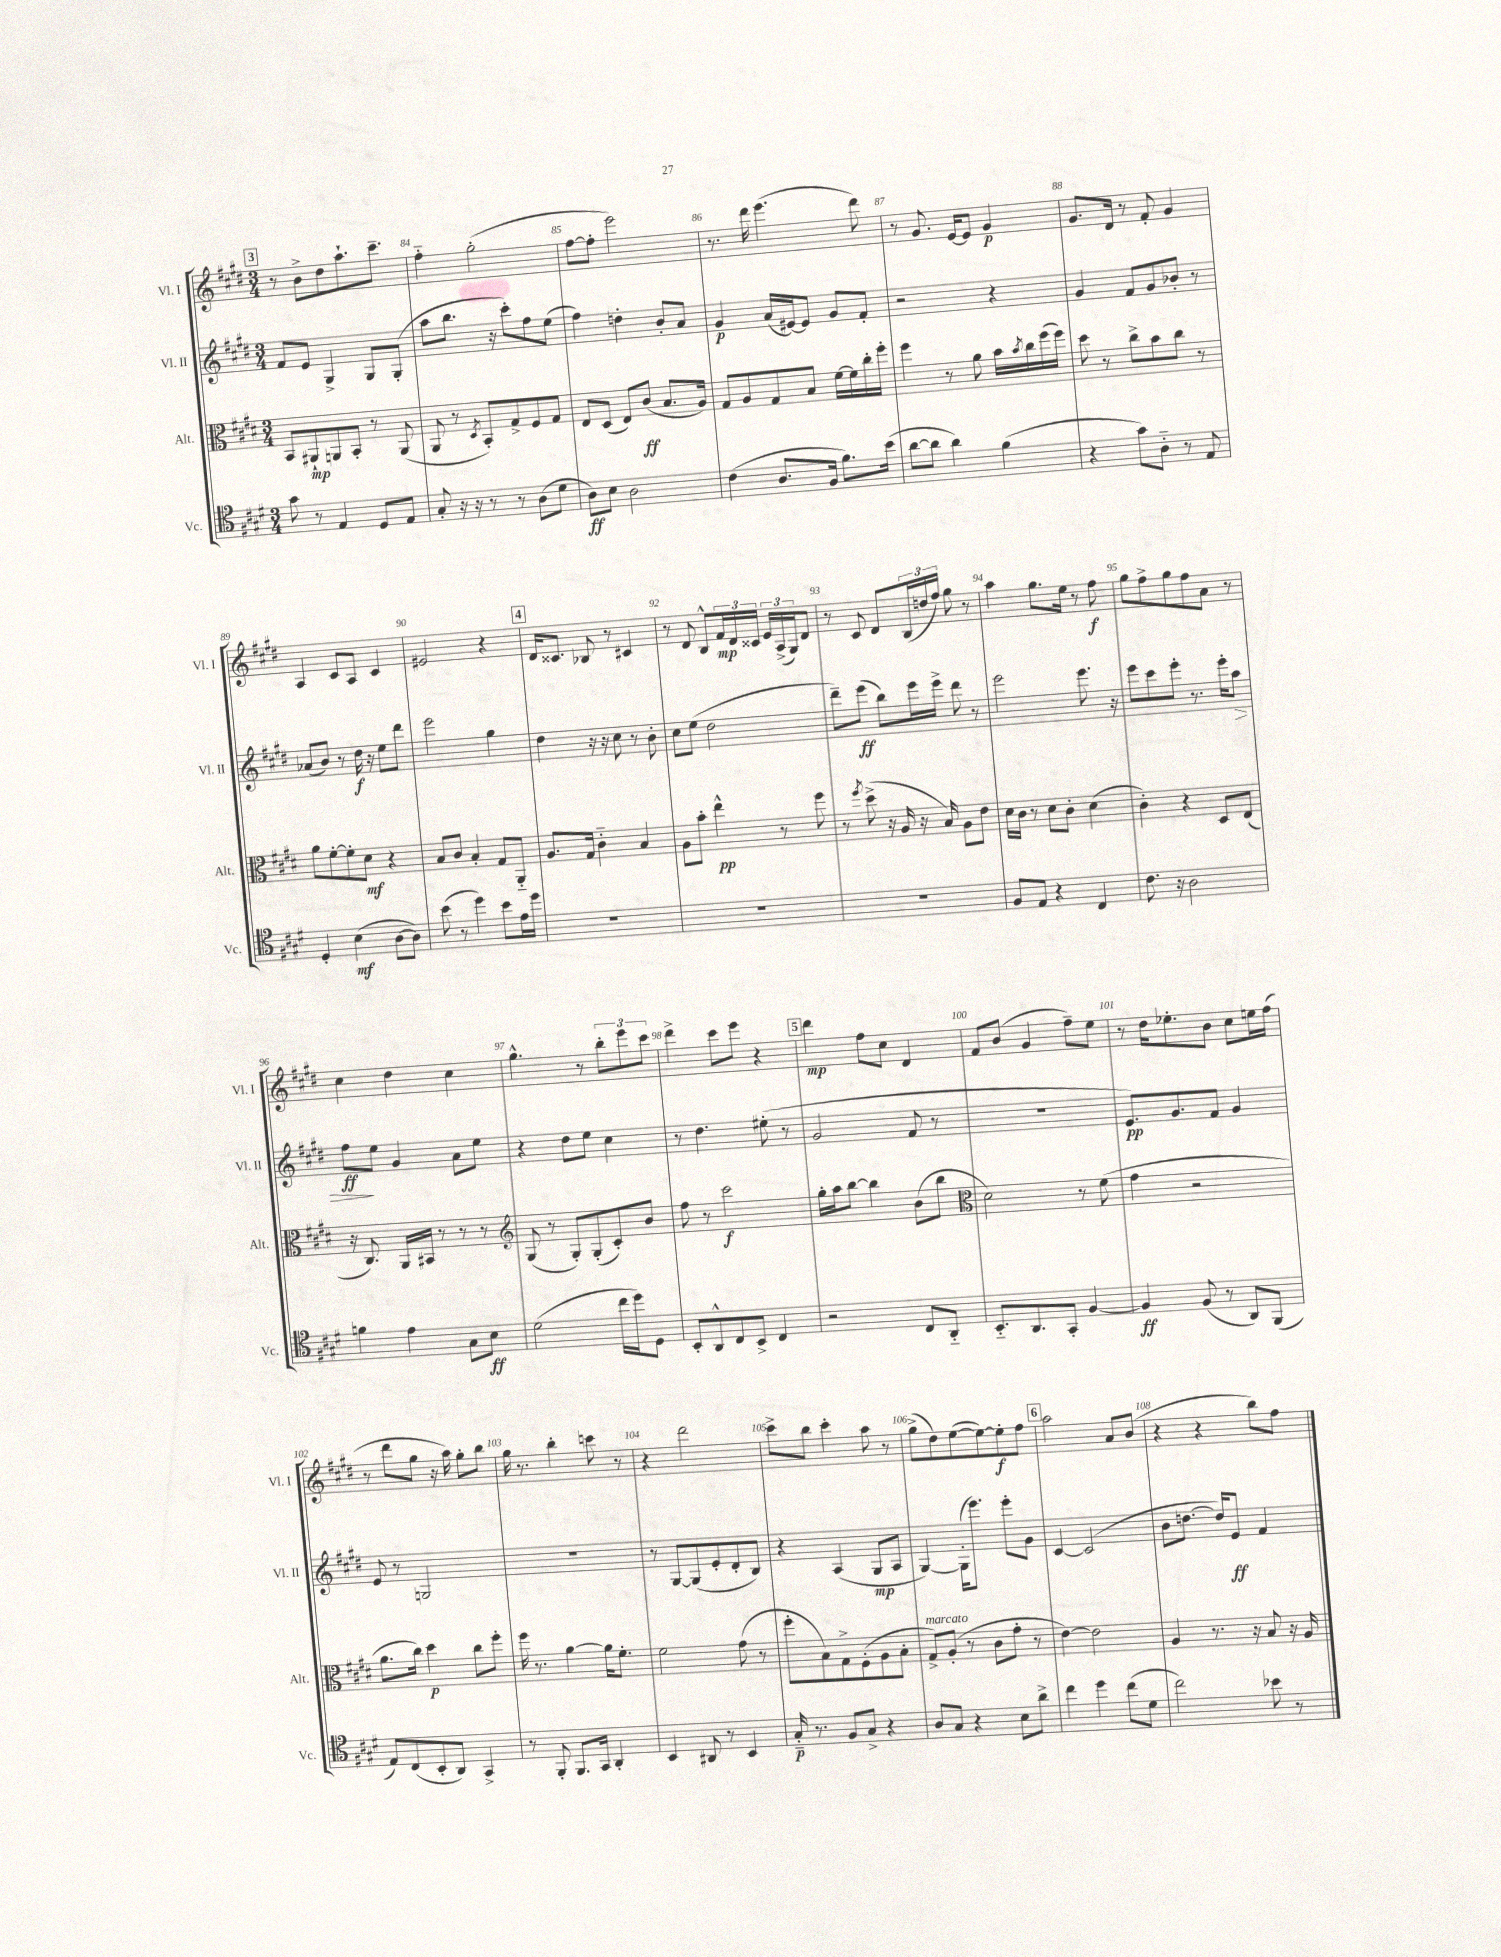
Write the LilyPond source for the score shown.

<<
\new StaffGroup <<
\new Staff = "s0" \with { instrumentName = "Vl. I" shortInstrumentName = "Vl. I" } {
    \clef treble \key e \major \numericTimeSignature \time 3/4
    \mark \markup { \box "3" } r8 b'8-> dis''8 a''8.-! cis'''8.-- |
    fis''4-_ gis''2-.( |
    fis''8~ fis''8-. e'''2) |
    r8. dis'''16 e'''4.( dis'''8) |
    r8 gis'8. e'16~ e'8 gis'4\p |
    gis'8. dis'16 r8 fis'8-. gis'4 |
    a4 cis'8 a8 cis'4 |
    eis'2 r4 |
    \mark \markup { \box "4" } dis'16 cisis'8. bes8 r8 cis'4 |
    r8 dis'8 b8-^ \tuplet 3/2 { fis'16\mp dis'16 cisis'16 } \tuplet 3/2 { e'16 a16->( gis16) } dis'8 |
    r8 cis'8 dis'8 \tuplet 3/2 { b16( d''16 fis''16) } gis''8 r8 |
    a''4 gis''8. e''16 r8 fis''8\f |
    gis''8 fis''8-> gis''8 fis''8 a'8 r8 |
    cis''4 dis''4 cis''4 |
    gis''4.-^ r8 \tuplet 3/2 { b''8-. e'''8 cis'''8 } |
    dis'''4-> cis'''8 e'''8 r4 |
    \mark \markup { \box "5" } dis'''4\mp fis''8 cis''8 dis'4 |
    fis'8 b'8( gis'4 fis''8--) e''8 |
    r8 dis''16 ees''8.-. b'8 cis''8 e''16 fis''16( |
    r8 dis'''8 gis''8 r16 a''16) gis''8-. b''8 |
    gis''16 r8. b''4-. c'''8 r8 |
    r4 dis'''2 |
    cis'''8-> b''8 cis'''4-. a''8 r8 |
    gis''8->( dis''8) e''8~( e''8~) e''8-.\f fis''8 |
    \mark \markup { \box "6" } a''2 a'8 b'8( |
    r4 r4 b''8) fis''8 \bar "|." |
}
\new Staff = "s1" \with { instrumentName = "Vl. II" shortInstrumentName = "Vl. II" } {
    \clef treble \key e \major \numericTimeSignature \time 3/4
    \mark \markup { \box "3" } fis'8 e'8 gis4-> gis8 gis8-.( |
    a''8 b''8. r16 cis'''8-.) fis''8 e''8( |
    fis''4) d''4-. b'8-. a'8 |
    gis'4\p a'16( eis'16~) eis'8 gis'8 fis'8-. |
    r2 r4 |
    gis'4 fis'8 gis'8 bes'8-. r8 |
    aes'8( b'8) r8 dis''16\f r16 e''8 dis'''8 |
    e'''2 gis''4 |
    \mark \markup { \box "4" } dis''4 r16 r16 cis''8 r8 b'8-. |
    cis''8 e''8( dis''2 |
    dis'''8--) e'''8\ff( b''8) e'''16 e'''16-> dis'''8 r8 |
    e'''2 e'''8. r16 |
    e'''8 cis'''8 e'''8-. r8. e'''16-. a''8\> |
    fis''8\ff\! e''8 gis'4 a'8 e''8 |
    r4 dis''8 e''8 cis''4 |
    r8 dis''4. eis''8-.( r8 |
    \mark \markup { \box "5" } gis'2 fis'8 r8 |
    R2. |
    e'8.\pp) gis'8. fis'8 gis'4 |
    e'8 r8 g2 |
    R2. |
    r8 gis8~ gis8( e'8-. dis'8-. b8) |
    r4 a4( gis8\mp a8 |
    gis4~) gis16-.( e'''8.) e'''8-. gis'8 |
    \mark \markup { \box "6" } cis'4~ cis'2( |
    b'8 d''8.~ d''16) e'8\ff fis'4 \bar "|." |
}
\new Staff = "s2" \with { instrumentName = "Alt." shortInstrumentName = "Alt." } {
    \clef alto \key e \major \numericTimeSignature \time 3/4
    \mark \markup { \box "3" } b,8 ais,8-!\mp a,8 b,8-. r8 a,8( |
    a,8 r8 \acciaccatura { dis8 } b,8-.) gis8-> fis8 gis8 |
    e8 dis8( e8) cis'8\ff( b8. a16) |
    gis8 a8 gis8 b8 fis'16~ fis'16 cis''16-. fis''16-. |
    fis''4 r8 a'8 b'16 \acciaccatura { b'8 } cis''16 fis''16( fis''16) |
    dis''8 r8 cis''8-> b'8 cis''8 r8 |
    a'8 fis'8~-. fis'8-. dis'8\mf r4 |
    b8 cis'8 b4-. gis8 a,8-_ |
    \mark \markup { \box "4" } a8. gis16 cis'4-_ b4 |
    a8 b'8-. e''4-^\pp r8 fis''8 |
    r8 \acciaccatura { fis''8 } dis''8->( r16 a16 r16 b16) a8 e'8 |
    dis'16 cis'16 r8 dis'8 cis'8-. dis'4( |
    cis'4-.) r4 dis8 e8( |
    r16 cis8.) a,16 bis,16 r8 r8 r8 |
    \clef treble gis8( r8 gis8-.) gis8-.( cis'8-.) b'8 |
    fis''8 r8 cis'''2\f |
    \mark \markup { \box "5" } gis''16-. a''16 b''8~ b''4 b'8( b''8 |
    \clef alto dis'2) r8 fis'8( |
    gis'4 r2 |
    a'8. cis''16) dis''4\p cis''8 fis''8-. |
    fis''16 r8. a'4~ a'16 fis'8.-. |
    fis'2 gis'8( r8 |
    fis''8-. b8) gis8-> fis8-.( a8 b8-. |
    gis8->^\markup { \italic "marcato" }) a8-.( r8 cis'8 gis'8-. r8 |
    \mark \markup { \box "6" } e'4~) e'2 |
    a4 r8. r16 b8 r16 a16 \bar "|." |
}
\new Staff = "s3" \with { instrumentName = "Vc." shortInstrumentName = "Vc." } {
    \clef tenor \key e \major \numericTimeSignature \time 3/4
    \mark \markup { \box "3" } gis'8 r8 e4 dis8 e8 |
    gis8-. r16 r16 r8 r8 a8( dis'8 |
    a8\ff) b8 a2 |
    cis'4( a8. fis16 fis'8.) b'16( |
    a'8~ a'8 a'4) fis'4( |
    r4 gis'8) a8-_ r8 e8 |
    dis4-. b4\mf( a8~ a8) |
    b'8( r8 dis''4) b'8 e'16 dis''16 |
    \mark \markup { \box "4" } R2. |
    R2. |
    R2. |
    fis8 e8 r4 cis4 |
    cis'8. r16 a2 |
    f'4 e'4 gis8 b8\ff |
    dis'2( cis''16 dis''16) dis8 |
    b,8-. a,8-^ cis8 b,8-> cis4 |
    \mark \markup { \box "5" } r2 cis8 a,8-_ |
    b,8.-_ a,8. gis,8-. fis4~ |
    fis4\ff fis8( r8 a,8) fis,8( |
    e8) cis8( b,8-. a,8) gis,4-> |
    r8 fis,8-. fis,8. gis,16 a,4-. |
    b,4 ais,8 r8 b,4 |
    gis16-_\p r8. fis8 gis8-> r4 |
    a8 gis8 r4 b8 a'8-> |
    \mark \markup { \box "6" } cis''4 dis''4 cis''8( dis'8 |
    cis''2) bes'8 r8 \bar "|." |
}
>>
>>
\layout { \context { \Score currentBarNumber = #83 \override BarNumber.break-visibility = ##(#f #t #t) barNumberVisibility = #all-bar-numbers-visible } }
